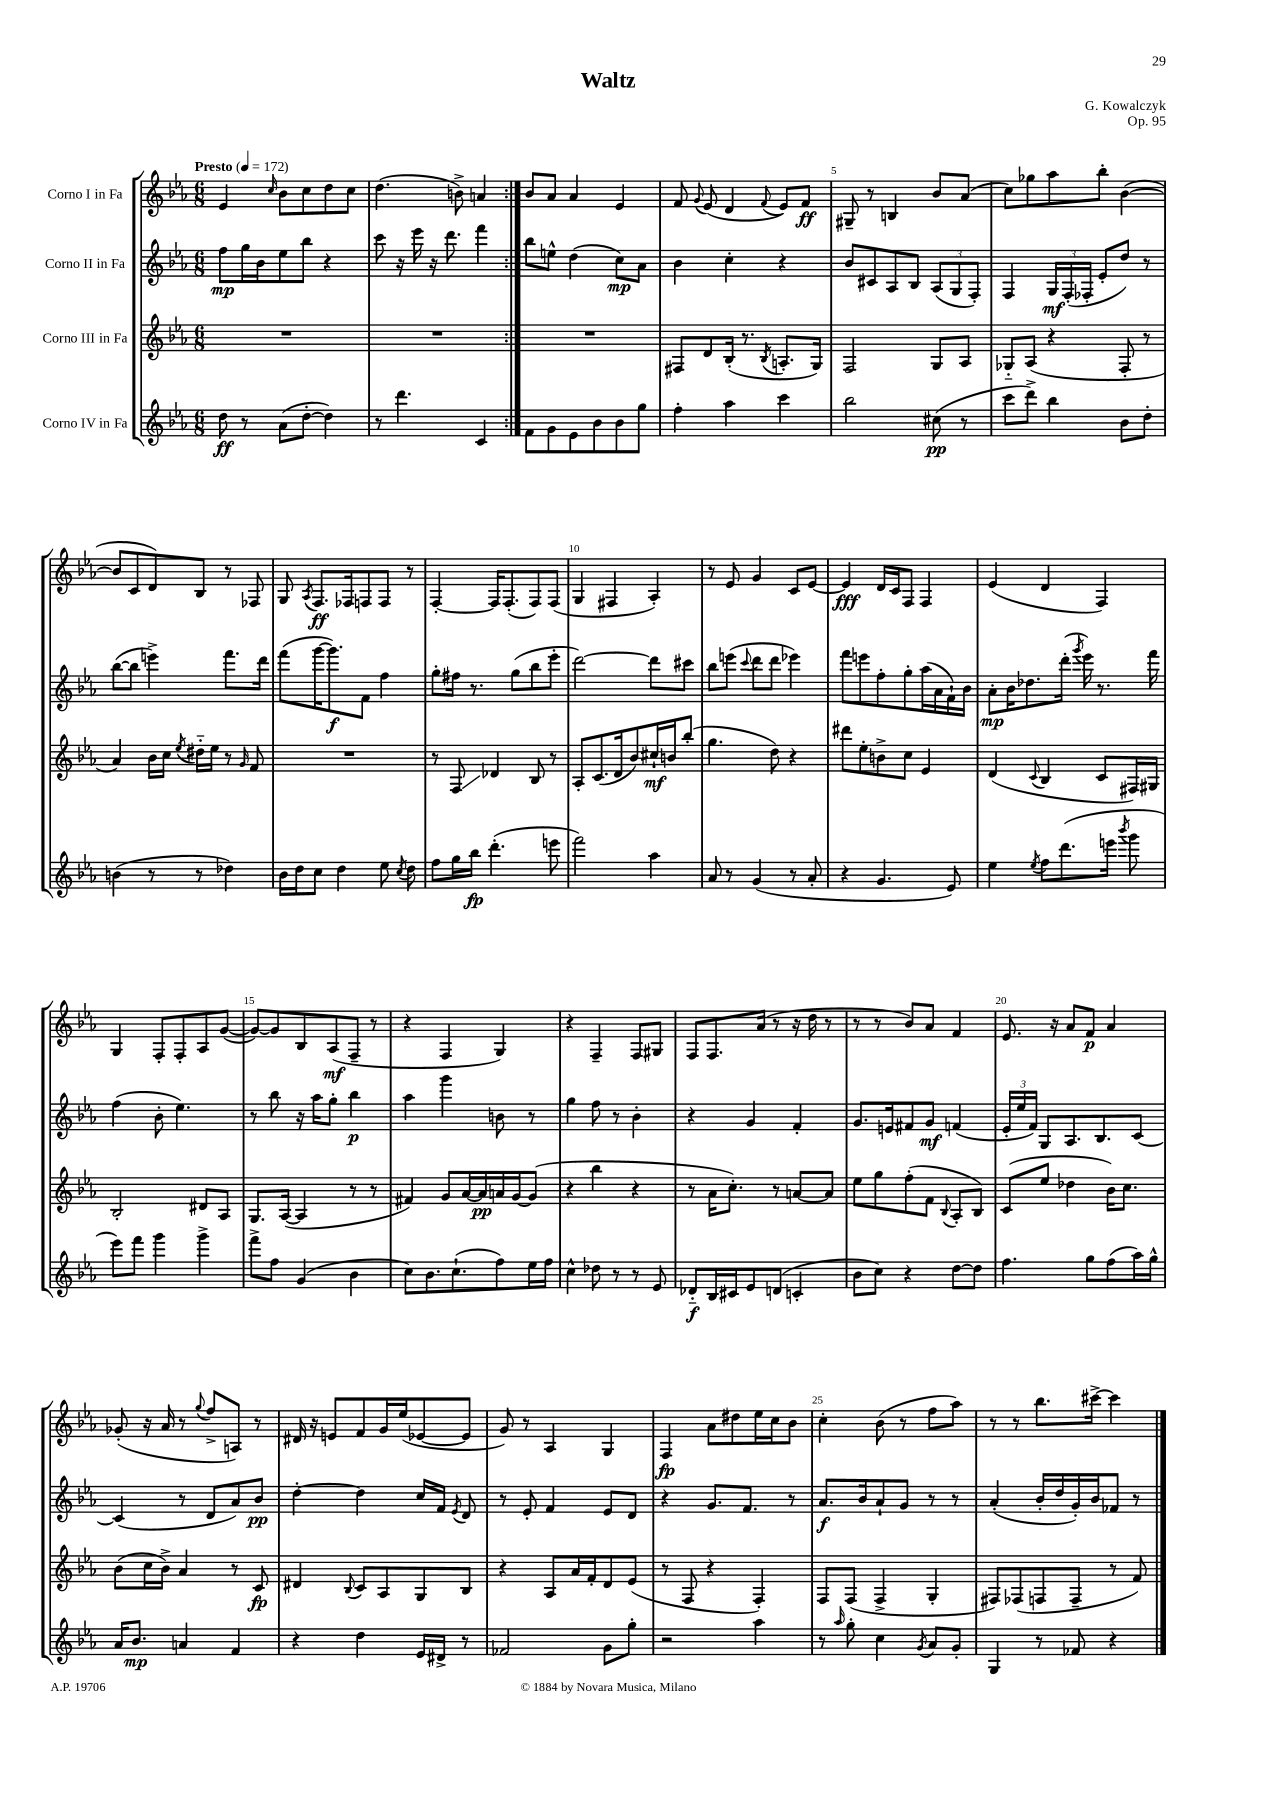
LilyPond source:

\header { title = "Waltz" composer = "G. Kowalczyk" opus = "Op. 95" }
<<
\new StaffGroup <<
\new Staff = "s0" \with { instrumentName = "Corno I in Fa" } {
    \clef treble \key ees \major \numericTimeSignature \time 6/8 \tempo "Presto" 4 = 172
    \autoBeamOff \repeat volta 2 { ees'4 \grace { c''16 } bes'8[ c''8 d''8 c''8] |
    d''4.( b'8->) a'4 | }
    bes'8[ aes'8] aes'4 ees'4 |
    f'8 \appoggiatura { g'8 } ees'8( d'4 \appoggiatura { f'8 } ees'8[) f'8]\ff |
    gis8-- r8 b4 bes'8[ aes'8]( |
    c''8[) ges''8 aes''8 bes''8]-. bes'4~( |
    bes'8[ c'8 d'8) bes8] r8 fes8 |
    g8 \acciaccatura { aes8 } f8.[\ff fes16 f8 f8] r8 |
    f4~-. f16[ f8.-.( f8) f8]( |
    g4 fis4 aes4-.) |
    r8 ees'8 g'4 c'8[ ees'8]~ |
    ees'4\fff d'16[ c'16 f8] f4 |
    ees'4( d'4 f4) |
    g4 f8[-. f8-. aes8 g'8]~( |
    g'8[~) g'8 bes8 aes8\mf( f8]-- r8 |
    r4 f4 g4) |
    r4 f4-- f8[ gis8] |
    f8[ f8. aes'16]( r8 r16 d''16 r8 |
    r8 r8 bes'8[) aes'8] f'4 |
    ees'8. r16 aes'8[ f'8]\p aes'4 |
    ges'8-.( r16 aes'16 r8 \appoggiatura { g''8 } f''8[-> a8]) r8 |
    dis'16 r16 e'8[ f'8 g'16 ees''16( ees'8~ ees'8] |
    g'8) r8 aes4 g4 |
    f4\fp aes'8[ dis''8 ees''16 c''16 bes'8] |
    c''4-. bes'8( r8 f''8[ aes''8]) |
    r8 r8 bes''8.[ cis'''16]~-> cis'''4 \bar "|." |
}
\new Staff = "s1" \with { instrumentName = "Corno II in Fa" } {
    \clef treble \key ees \major \numericTimeSignature \time 6/8
    \autoBeamOff \repeat volta 2 { f''8[\mp g''16 bes'16 ees''8 bes''8] r4 |
    c'''8 r16 ees'''16 r16 d'''8. f'''4 | }
    bes''8[ e''8]-^ d''4( c''8[\mp) aes'8] |
    bes'4 c''4-. r4 |
    bes'8[ cis'8 aes8 bes8] \tuplet 3/2 { aes8[( g8 f8]-.) } |
    f4 \tuplet 3/2 { g16[\mf f16-.( fes16]-. } ees'8[-. d''8]) r8 |
    bes''8[~( bes''8] e'''4->) f'''8.[ d'''16] |
    f'''8[( g'''16~ g'''8.\f) f'8] f''4 |
    g''8[-. fis''16] r8. g''8[( bes''8 ees'''8]-. |
    d'''2~) d'''8[ cis'''8] |
    bes''8[ e'''8]( \appoggiatura { c'''8 } d'''8[ d'''8] ees'''4) |
    f'''8[ e'''8 f''8-. g''8-. aes''16( aes'16 f'16-!) bes'16] |
    aes'8[-.\mp bes'16 des''8. d'''16]-.( \acciaccatura { g'''8 } ees'''16) r8. f'''16 |
    f''4( bes'8-. ees''4.) |
    r8 bes''8 r16 aes''16[ g''8]-. bes''4\p |
    aes''4 g'''4 b'8 r8 |
    g''4 f''8 r8 bes'4-. |
    r4 g'4 f'4-. |
    g'8.[ e'16 fis'8 g'8]\mf f'4( |
    \tuplet 3/2 { ees'16[-. ees''16 f'16]) } g8[ aes8. bes8. c'8]~ |
    c'4( r8 d'8[ aes'8) bes'8]\pp |
    d''4~-. d''4 c''16[ f'16] \acciaccatura { ees'8 } d'8 |
    r8 ees'8-. f'4 ees'8[ d'8] |
    r4 g'8.[ f'8.] r8 |
    aes'8.[\f bes'16 aes'8-! g'8] r8 r8 |
    aes'4-.( bes'16[-. d''16 g'16-.) bes'16 fes'8] r8 \bar "|." |
}
\new Staff = "s2" \with { instrumentName = "Corno III in Fa" } {
    \clef treble \key ees \major \numericTimeSignature \time 6/8
    \autoBeamOff \repeat volta 2 { R2. |
    R2. | }
    R2. |
    fis8[ d'8 bes16]-.( r8. \acciaccatura { bes8 } a8.[-. g16]) |
    f2 g8[ aes8] |
    ges8[-_ aes8]( r4 f8-. r8 |
    aes'4) bes'16[ c''16] \acciaccatura { ees''8 } dis''16[-_ ees''16] r8 \grace { g'16 } f'8 |
    R2. |
    r8 f8\glissando des'4 bes8 r8 |
    aes8[-. c'8.( d'16 bes'8) cis''16-!\mf b'16 bes''8]-.( |
    g''4. d''8) r4 |
    dis'''8[ ees''8-. b'8-> c''8] ees'4 |
    d'4( \appoggiatura { c'8 } bes4 c'8[ fis16) gis16] |
    bes2-. dis'8[ aes8] |
    g8.[ aes16]~( aes4 r8 r8 |
    fis'4) g'8[ aes'16~ aes'16\pp a'16 g'16~ g'8]( |
    r4 bes''4 r4 |
    r8 aes'16[ c''8.]-.) r8 a'8[~ a'8] |
    ees''8[ g''8 f''8-.( f'8] \appoggiatura { bes8 } aes8[-. bes8]) |
    c'8[( ees''8] des''4 bes'16[) c''8.] |
    bes'8[( c''16 bes'16]->) aes'4 r8 c'8\fp |
    dis'4 \appoggiatura { bes8 } c'8[ aes8 g8 bes8] |
    r4 aes8[ aes'16 f'16-. d'8 ees'8]( |
    r8 f8 r4 f4-.) |
    f8[ f8]( f4-> g4-. |
    fis8[) fes8( f8 f8]-- r8 f'8) \bar "|." |
}
\new Staff = "s3" \with { instrumentName = "Corno IV in Fa" } {
    \clef treble \key ees \major \numericTimeSignature \time 6/8
    \autoBeamOff \repeat volta 2 { d''8\ff r8 aes'8[( d''8]~-. d''4) |
    r8 d'''4. c'4 | }
    f'8[ g'8 ees'8 bes'8 bes'8 g''8] |
    f''4-. aes''4 c'''4 |
    bes''2 cis''8\pp( r8 |
    c'''8[ d'''8]->) bes''4 bes'8[ d''8]-. |
    b'4( r8 r8 des''4) |
    bes'16[ d''16 c''8] d''4 ees''8 \acciaccatura { c''8 } d''8 |
    f''8[ g''16 bes''16]\fp d'''4.-.( e'''8 |
    f'''2) aes''4 |
    aes'8 r8 g'4( r8 aes'8-. |
    r4 g'4. ees'8) |
    ees''4 \acciaccatura { ees''8 } f''8[ d'''8.( e'''16] \acciaccatura { bes'''8 } g'''8 |
    ees'''8[) f'''8] g'''4 g'''4-> |
    f'''8[-> f''8] g'4( bes'4 |
    c''8[) bes'8. c''8.-!( f''8) ees''16 f''16] |
    c''4-^ des''8 r8 r8 ees'8 |
    des'8[-_\f bes16 cis'16 ees'8 d'8]( c'4-. |
    bes'8[ c''8]) r4 d''8[~ d''8] |
    f''4. g''8[ f''8( aes''16) g''16]-^ |
    aes'16[ bes'8.]\mp a'4 f'4 |
    r4 d''4 ees'16[ dis'16]-> r8 |
    fes'2 g'8[ g''8]-. |
    r2 aes''4 |
    r8 \grace { aes''16 } g''8-. c''4 \acciaccatura { g'8 } aes'8[ g'8]-. |
    g4 r8 fes'8 r4 \bar "|." |
}
>>
>>
\layout { \context { \Score \override BarNumber.break-visibility = ##(#f #t #t) barNumberVisibility = #(every-nth-bar-number-visible 5) } }
